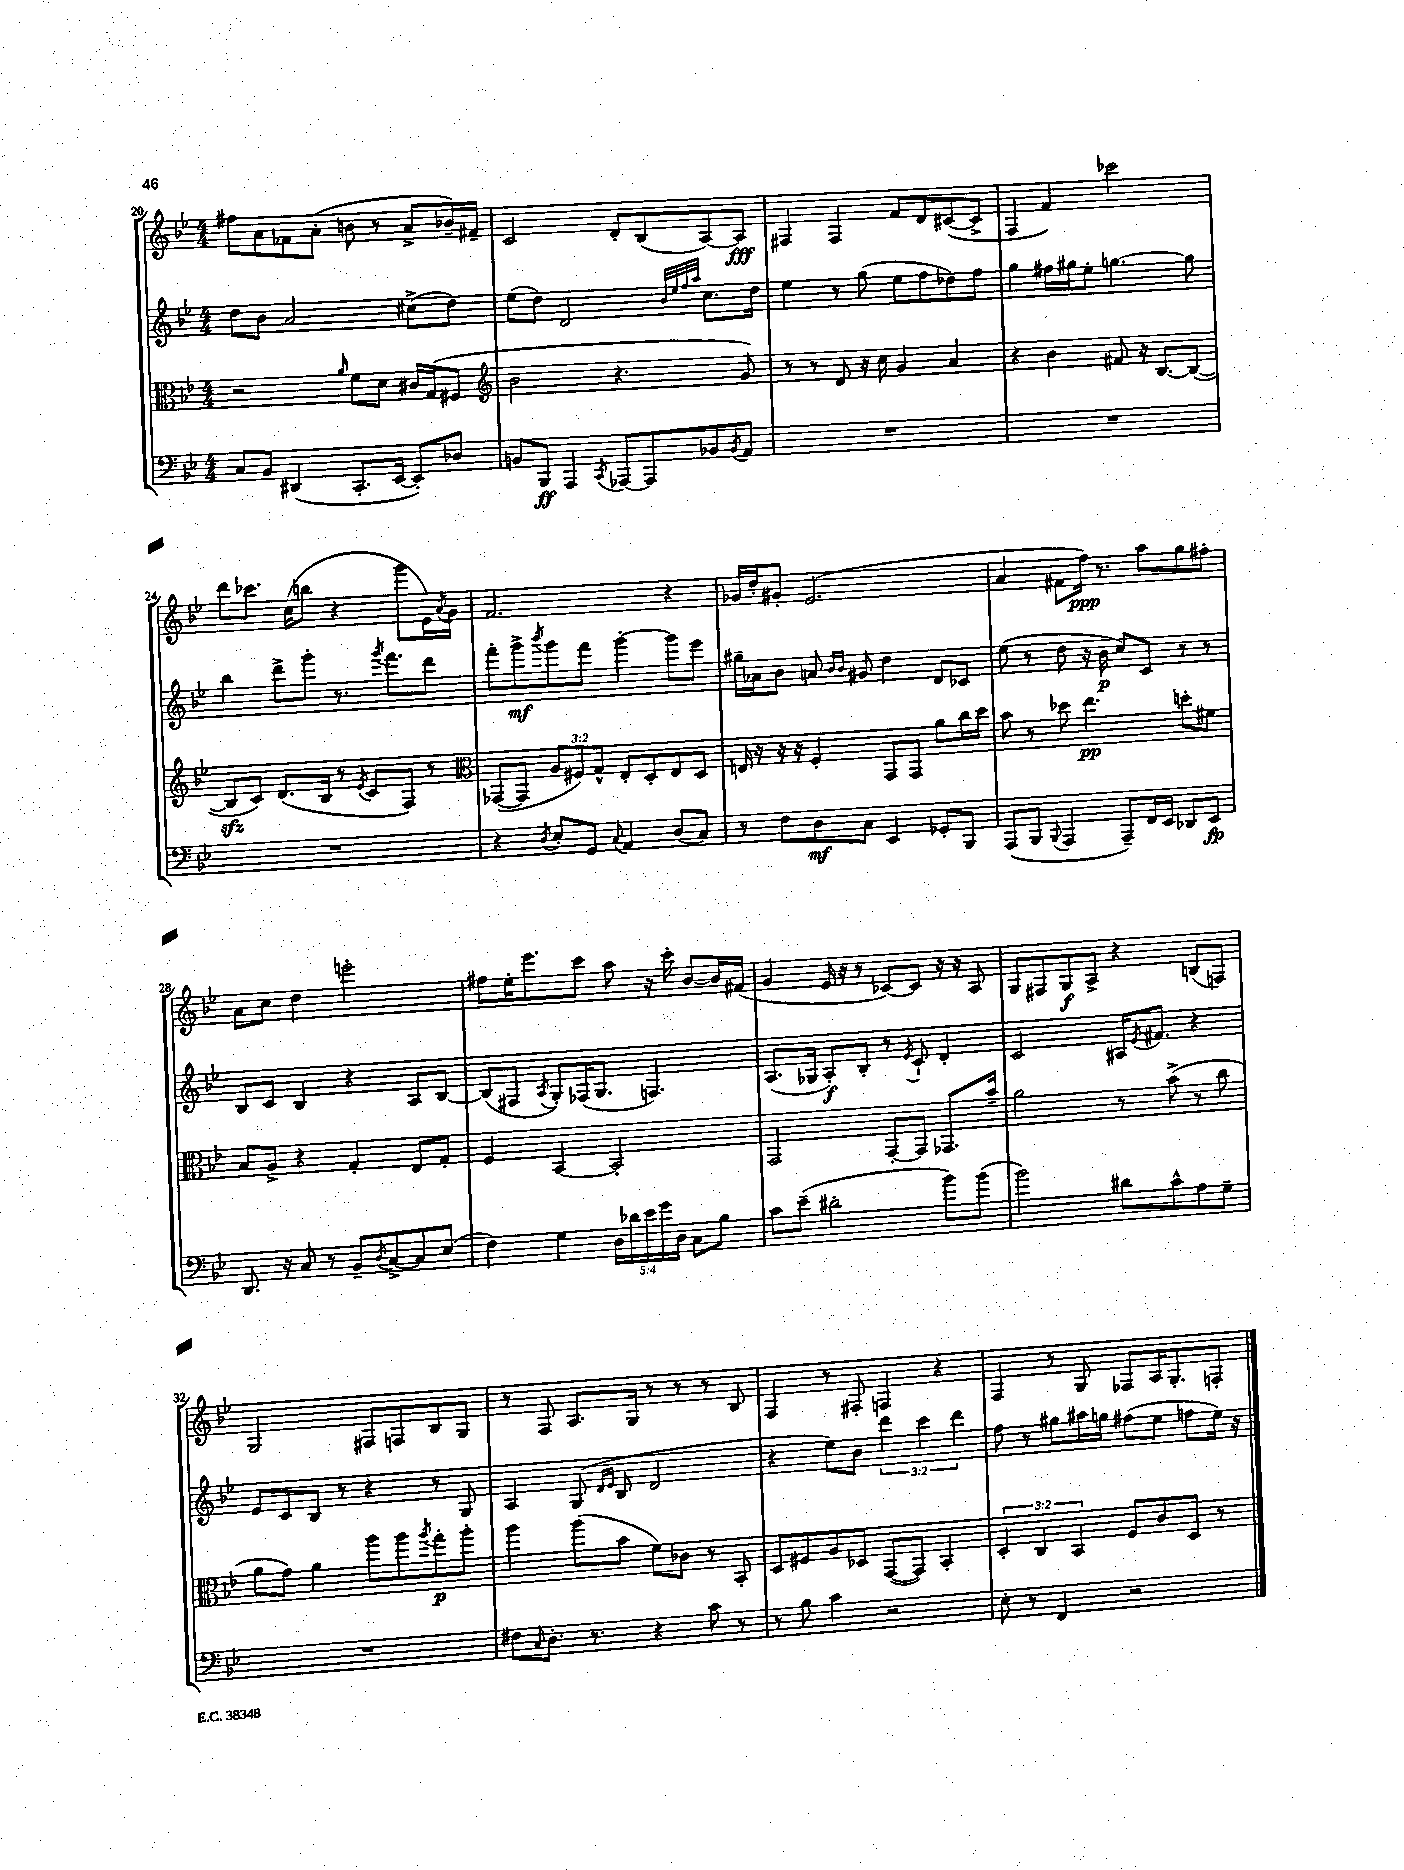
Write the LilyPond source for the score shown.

<<
\new StaffGroup <<
\new Staff = "s0" {
    \clef treble \key bes \major \numericTimeSignature \time 4/4
    fis''8 a'8 fes'8 a'8-.( b'8 r8 a'8-> bes'16--) fis'16-- |
    c'2 d'8-. bes8( a8~) a8\fff |
    fis4 fis4 f'8 d'8 cis'8~( cis'8-> |
    f4 f'4) ces'''2 |
    d'''8 ces'''8. c''16( b''8 r4 g'''8 ees'16) \acciaccatura { a'8 } g'16 |
    f'2. r4 |
    ges'16 d''16-. gis'8-. ees'2.( |
    a'4 fis'8 f''16\ppp) r8. a''8 g''8 fis''8-. |
    a'8 c''8 d''4 e'''2-. |
    fis''8 ees''16-. ees'''8. c'''8 a''8 r16 c'''16-. bes'8~ bes'16 fis'16( |
    g'4 ees'16 r16 r8 ces'8~) ces'8 r16 r16 a8 |
    g8 fis8 g8\f a8-> r4 b8( f8) |
    g2 fis8 f8 bes8 g8 |
    r8 f8 a8. g16 r8 r8 r8 bes8 |
    f4 r8 fis8-. f4 r4 |
    f4 r8 g8 fes8 a16 g8.-. f8-. \bar "|." |
}
\new Staff = "s1" {
    \clef treble \key bes \major \numericTimeSignature \time 4/4 \override Staff.TupletNumber.text = #tuplet-number::calc-fraction-text
    d''8 bes'8 a'2 cis''8->( d''8) |
    ees''8( d''8) d'2 \grace { bes'32 ees''32 f''32 a''32 } c''8. d''16 |
    ees''4 r8 g''8( ees''8 f''8 des''8) f''8 |
    g''4 fis''16 gis''16 ees''8-. g''4.~ g''8 |
    bes''4 d'''8-> g'''8-. r8. \acciaccatura { g'''8 } f'''8. d'''8 |
    f'''8-. g'''8->\mf \acciaccatura { bes'''8 } g'''8 f'''8 g'''4~-. g'''8 ees'''8 |
    gis''16-- aes'16 bes'8 a'8 \grace { bes'16 bes'16 } gis'8 d''4 d'8 ces'8 |
    ees''8( r8 d''8 r16 bes'16\p c''8) c'8 r8 r8 |
    bes8 c'8 bes4 r4 a8 bes8~ |
    bes8( fis8 \acciaccatura { a8 } g8-.) fes16( g8. f4.) |
    a8.( ges16 a8-.\f) bes8-. r8 \acciaccatura { ees'8 } c'8-! d'4-. |
    c'2 ais16 \acciaccatura { ees'8 } fis'8. r4 |
    ees'8 c'8 bes8 r8 r4 r8 g8 |
    a4 g8( \grace { d'16 ees'16 } bes8 d'2 |
    r4 ees''8) bes'8 \tuplet 3/2 { d'''4 c'''4 d'''4 } |
    f''8 r8 gis''8 ais''16 g''16 fis''8( ees''8 f''8 ees''16) r16 \bar "|." |
}
\new Staff = "s2" {
    \clef alto \key bes \major \numericTimeSignature \time 4/4 \override Staff.TupletNumber.text = #tuplet-number::calc-fraction-text
    r2 \grace { a'16 } f'8 d'8 cis'16 g16( fis8 |
    \clef treble bes'2 r4. g'8) |
    r8 r8 d'8 r16 c''16 g'4 a'4 |
    r4 bes'4 fis'8 r16 bes8.~ bes8~( |
    bes8\sfz c'8) d'8.( bes16 r8 \acciaccatura { ees'8 } c'8 f8) r8 |
    \clef alto ges,8~( ges,8 \tuplet 3/2 { a8 fis8) g8-^ } ees8-. d8-. ees8 d8 |
    e16 r16 r16 r16 f4-. g,8 g,8 a'8 c''16 d''16 |
    bes'8 r8 des''8 ees''4.\pp d''8-. fis'8 |
    bes8 a8-> r4 g4-. ees8 g8-. |
    f4 bes,4~ bes,2-. |
    g,2 g,8~-. g,8 ges,8. bes'16-- |
    a'2 r8 bes'8->( r8 c''8 |
    a'8 g'8) a'4 a''8 a''8 \acciaccatura { a''8 } g''8-.\p a''8-. |
    a''4 a''8( bes'8 f'8) ces'8 r8 bes,8-. |
    d8 fis8 a8 des8 g,8~( g,8) bes,4-. |
    \tuplet 3/2 { d4-. c4 bes,4 } f8 c'8 d8 r8 \bar "|." |
}
\new Staff = "s3" {
    \clef bass \key bes \major \numericTimeSignature \time 4/4 \override Staff.TupletNumber.text = #tuplet-number::calc-fraction-text
    c8 bes,8 dis,4( c,8.-. ees,16~ ees,8-.) des8 |
    b,8 bes,,8\ff a,,4 \acciaccatura { c,8 } aes,,8~ aes,,8 bes,8 \acciaccatura { bes,8 } a,8 |
    R1 |
    R1 |
    R1 |
    r4 \acciaccatura { d8 } ees8-. g,8 \appoggiatura { c8 } a,4 d8( c8) |
    r8 f8 d8\mf c8 ees,4 ges,8-. bes,,8 |
    a,,8( bes,,8 \appoggiatura { bes,,8 } a,,4 a,,8--) f,16 ees,16 des,8 ees,8\fp |
    d,8. r16 c8 r8 bes,8-- \acciaccatura { d8 } c8~-> c8 ees8( |
    f4) g4 \tuplet 5/4 { d16 des'16 ees'16 g'16 d16 } c8 bes8 |
    c'8 ees'8--( dis'2-. bes'8) bes'8( |
    bes'2) dis'8 c'8-^ a8 g8-- |
    R1 |
    fis8 \grace { c16 } d8.-. r8. r4 c'8 r8 |
    r8 bes8 c'4 r2 |
    ees8-. r8 f,4 r2 \bar "|." |
}
>>
>>
\layout { \context { \Score currentBarNumber = #20 } }
